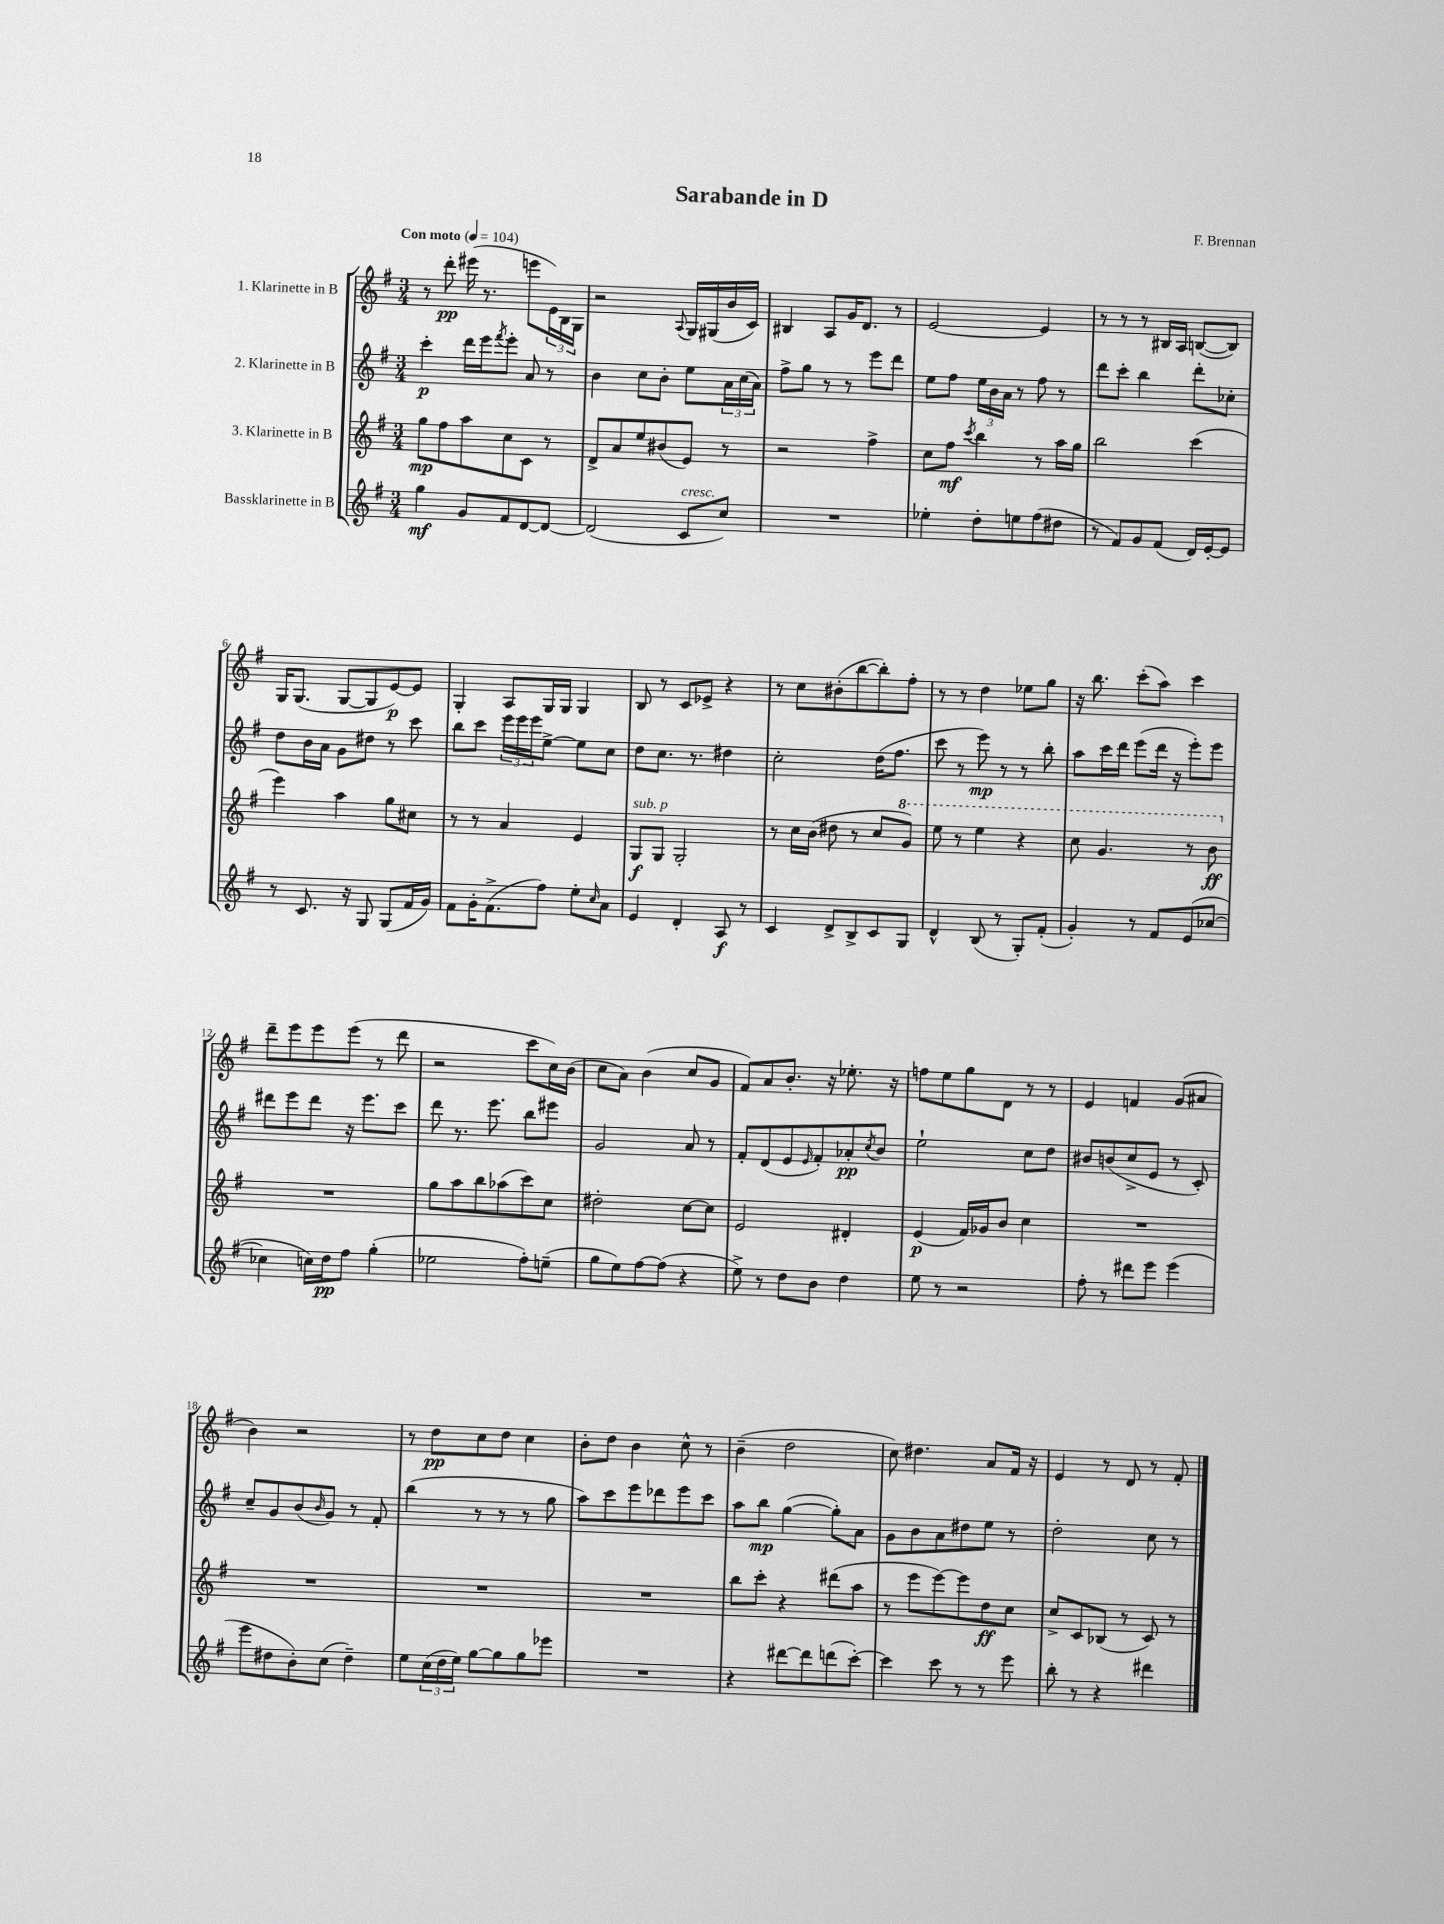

**kern	**kern	**kern	**kern
*staff4	*staff3	*staff2	*staff1
*clefG2	*clefG2	*clefG2	*clefG2
*k[f#]	*k[f#]	*k[f#]	*k[f#]
*M3/4	*M3/4	*M3/4	*M3/4
*MM104	*MM104	*MM104	*MM104
4gg	8gg	4ccc'	8r
.	8ff#	.	8ddd'
8g	8aa	16ddd	(16eee#
.	.	16eee	8.r
.	.	8qfff#	.
8f#	8cc	8eee'	.
[8d	8c	8a	8eee
8d_	8r	8r	24e)
.	.	.	24B
.	.	.	24G
=	=	=	=
(2d]	8d^	4b	2r
.	8a	.	.
.	8ee	8cc	.
.	(8b#	8b'	.
.	.	.	8qqA
8c	8e)	8ee	16G
.	.	.	(16G#
8cc)	8r	24a	16b
.	.	(24cc	.
.	.	.	16c)
.	.	24a)	.
=	=	=	=
2.r	2r	8ff#^	4B#
.	.	8gg	.
.	.	8r	8A
.	.	8r	16g
.	.	.	8.d
.	4ff#^	8eee	.
.	.	8ddd	8r
=	=	=	=
4ee-'	8cc	8ee	[2e
.	8ff#	8ff#	.
.	8qccc	.	.
8dd'	4bb	24ee	.
.	.	24b	.
.	.	24a	.
8ee	.	8r	.
(8ff#	8r	8ff#	4e]
8dd#	16aa	8r	.
.	16gg	.	.
=	=	=	=
8r	2bb	8ddd	8r
8f#)	.	8ccc'	8r
8g	.	4bb	8r
(8f#	.	.	16B#
.	.	.	16A
16d)	(4ccc	8ddd'	([8B
[16e'	.	.	.
8e]	.	8cc-'	8B])
=	=	=	=
8r	4eee)	8dd	16G
.	.	.	(8.G
8.c	.	16b	.
.	.	16a	.
.	4aa	8g	[8G
16r	.	.	.
8G	.	8dd#	8G]
(8G	8gg	8r	[8e)
16f#	8cc#	8ccc	8e]
16g)	.	.	.
=	=	=	=
8f#	8r	8bb	4G'
16g'	8r	8ccc	.
(8.f#^	.	.	.
.	4a	24eee	8A
.	.	24eee	.
.	.	24eee	.
8ff#)	.	[8ee^	16G
.	.	.	16G
8ee'	4e	8ee]	4G
16qqcc	.	.	.
8a	.	8cc	.
=	=	=	=
4e	8G	8dd	8B
.	8G	8.cc	8r
4d'	2G'	.	8c
.	.	8.r	.
.	.	.	8e-^
8A	.	4dd#	4r
8r	.	.	.
=	=	=	=
4c	8r	2cc'	8r
.	16cc	.	8cc
.	(16b	.	.
8d^	8dd#	.	(8b#'
8B^	8r	.	[8bb
8c	8cc	(16dd	8bb'])
.	.	8.ff#	.
8G	8gg)	.	8ff#'
=	=	=	=
4d^^	8eee	8ccc	8r
.	8r	8r	8r
(8B	4eee	8eee)	4dd
8r	.	8r	.
8G')	4r	8r	8ee-
(8f#'	.	8bb'	8gg
=	=	=	=
4g')	8ccc	8aa	16r
.	.	.	8.bb
.	4.gg	16ccc	.
.	.	16ddd	.
8r	.	(8eee	(8ccc'
8f#	.	16ddd	8aa)
.	.	16r	.
(8e	8r	8eee')	4ccc
[8cc-	8bb	8eee	.
=	=	=	=
4cc-]	2.r	8ddd#	8ddd~
.	.	8eee	8eee
16cc)	.	8ddd#	8eee
16dd	.	.	.
8ff#	.	16r	(8eee
.	.	8.eee	.
(4gg'	.	.	8r
.	.	8ccc	8ddd
=	=	=	=
2ee-	8gg	8ddd	2r
.	8aa	8.r	.
.	8bb	.	.
.	.	8.eee	.
.	(8aa-	.	.
8ff#')	8ccc)	8bb	8ccc
(8ee~	8cc	8eee#	16cc)
.	.	.	(16b
=	=	=	=
8gg	2dd#'	2g	8cc
8ee)	.	.	8a)
[8ff#	.	.	(4b
(8ff#]	.	.	.
4r	[8cc	8a	8cc
.	8cc]	8r	8g
=	=	=	=
8ee^)	2e	8f#'	8f#)
8r	.	(8d	8a
8dd	.	8e	8.b'
.	.	16qqe	.
8b	.	8f#')	.
.	.	.	16r
4dd	4d#'	8a-'	8.ee-'
.	.	8qcc	.
.	.	8b	.
.	.	.	16r
=	=	=	=
8ee	(4e	2ee`	8ff
8r	.	.	8ee
2r	16f#)	.	8gg
.	16g-	.	.
.	8b	.	8d
.	4cc	8cc	8r
.	.	8dd	8r
=	=	=	=
8ff#'	2.r	8b#	4e
8r	.	(8b	.
8ddd#	.	8cc^	4f
8eee	.	8e	.
(4eee	.	8r	(8g
.	.	8c')	8a#
=	=	=	=
8eee	2.r	8cc~	4b)
8dd#	.	8g	.
8b')	.	(8b	2r
.	.	16qqb	.
(8cc	.	8g)	.
4dd#~)	.	8r	.
.	.	8f#'	.
=	=	=	=
8ee	2.r	(4bb	8r
(24cc	.	.	8dd
24dd	.	.	.
24ee)	.	.	.
[8gg	.	8r	8cc
8gg]	.	8r	8dd
8gg	.	8r	4cc
8eee-	.	8gg	.
=	=	=	=
2.r	2.r	8aa)	8b'
.	.	8ccc	8dd
.	.	8eee	4b
.	.	8ddd-	.
.	.	8eee	8cc^^
.	.	8ccc	8r
=	=	=	=
4r	8bb	8aa	(4b~
.	8ccc'	8bb	.
[8ddd#	4r	([4gg	2dd
8ddd#]	.	.	.
(8ddd	(8ddd#	8gg'])	.
[8ccc')	8aa	8a	.
=	=	=	=
4ccc]	8r	8g	8cc)
.	8eee	8b	4.dd#
8ccc	[8eee)	8a	.
8r	8eee]	8dd#	.
8r	8dd	8ee	8a
8eee	8cc	8r	16f#
.	.	.	16r
=	=	=	=
8bb'	8cc^	2dd'	4e
8r	8c	.	.
4r	(8B-	.	8r
.	8r	.	8d
4ddd#	8c)	8cc	8r
.	8r	8r	8f#'
==	==	==	==
*-	*-	*-	*-
